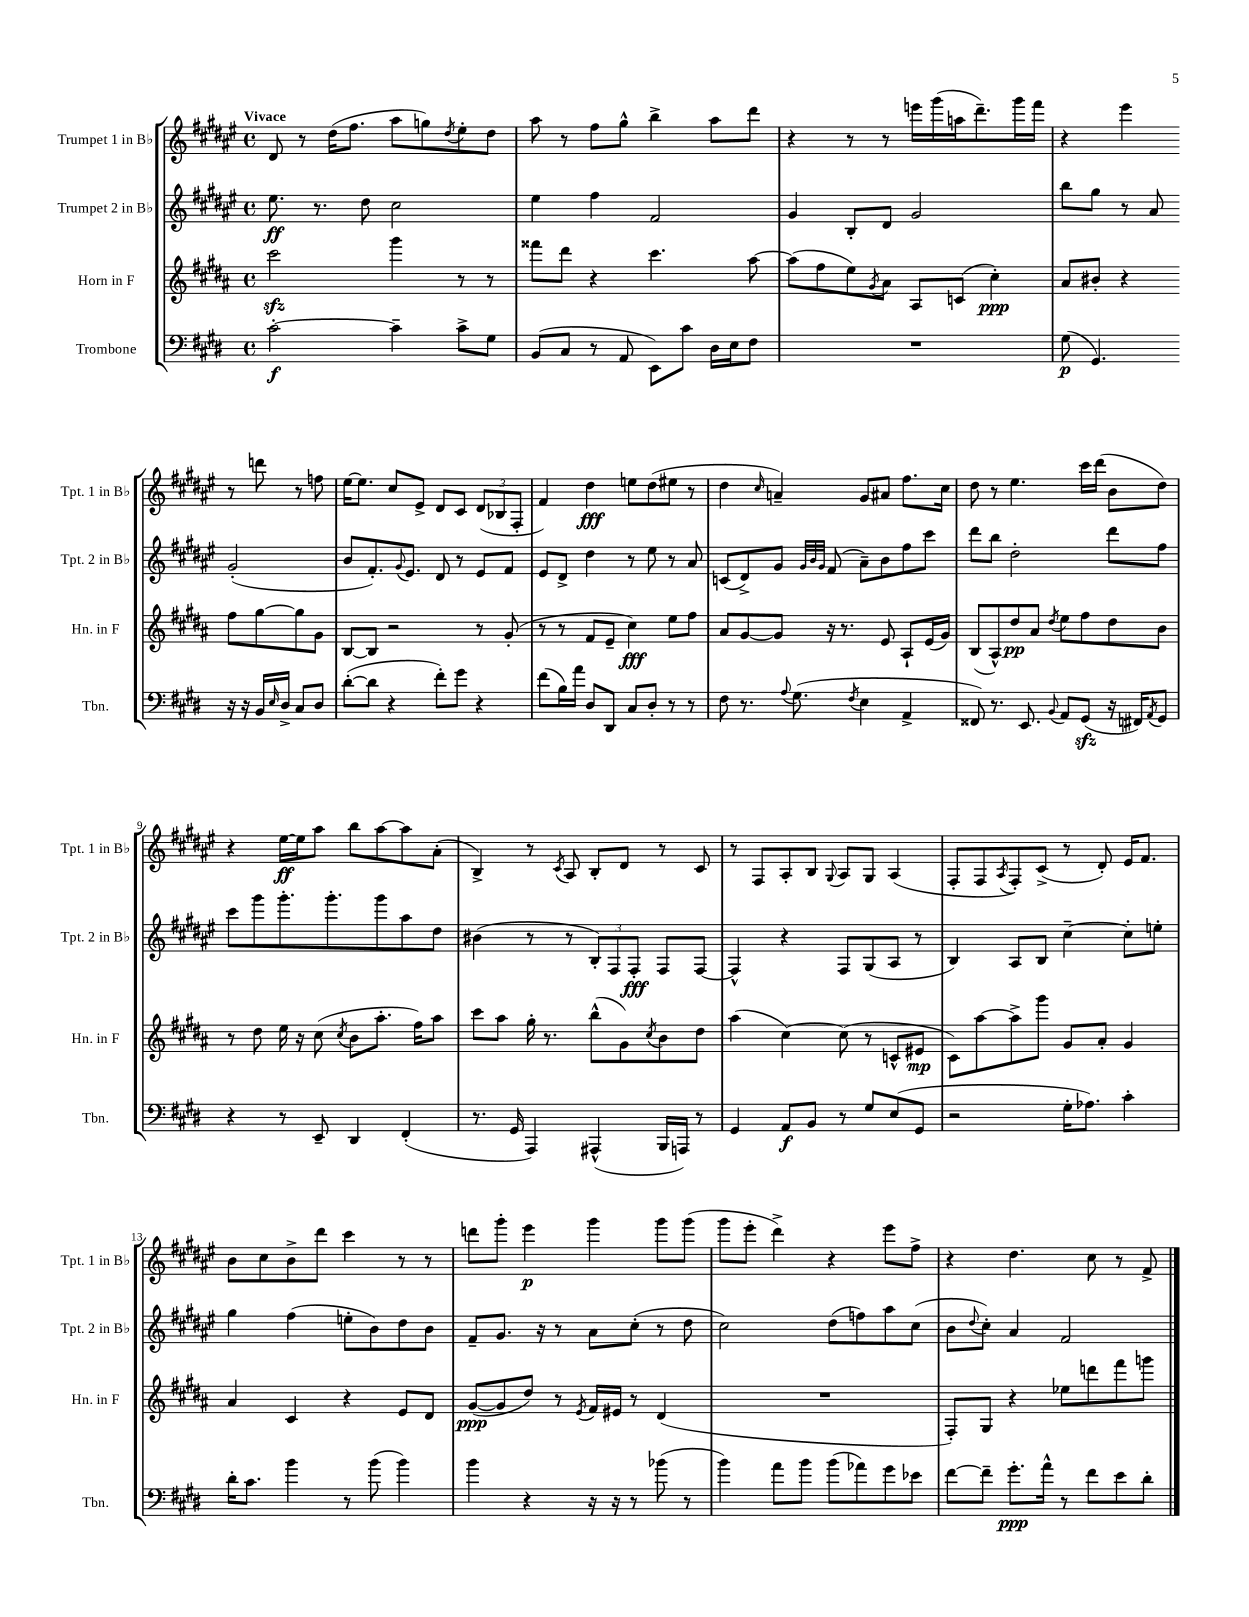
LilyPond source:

<<
\new StaffGroup <<
\new Staff = "s0" \with { instrumentName = "Trumpet 1 in Bb" shortInstrumentName = "Tpt. 1 in Bb" } {
    \clef treble \key fis \major \defaultTimeSignature \time 4/4 \tempo "Vivace"
    dis'8 r8 dis''16( fis''8. ais''8 g''8) \acciaccatura { dis''8 } eis''8-. dis''8 |
    ais''8 r8 fis''8 gis''8-^ b''4-> ais''8 dis'''8 |
    r4 r8 r8 e'''16 gis'''16( a''16 dis'''8.--) gis'''16 fis'''16 |
    r4 eis'''4 r8 d'''8 r8 f''8 |
    eis''16~ eis''8. cis''8 eis'8-> dis'8 cis'8 \tuplet 3/2 { dis'8( bes8 fis8-. } |
    fis'4) dis''4\fff e''8 dis''8( eis''8 r8 |
    dis''4 \grace { cis''16 } a'4--) gis'8 ais'8 fis''8. cis''16 |
    dis''8 r8 eis''4. cis'''16 dis'''16( b'8 dis''8) |
    r4 eis''16~\ff eis''16 ais''8 b''8 ais''8~ ais''8 ais'8-.( |
    b4->) r8 \acciaccatura { cis'8 } ais8 b8-. dis'8 r8 cis'8 |
    r8 fis8 ais8-. b8 \appoggiatura { gis8 } ais8 gis8 ais4( |
    fis8-. fis8 \acciaccatura { ais8 } fis8-.) cis'8->( r8 dis'8-.) eis'16 fis'8. |
    b'8 cis''8 b'8-> dis'''8 cis'''4 r8 r8 |
    d'''8 gis'''8-. eis'''4\p gis'''4 gis'''8 gis'''8( |
    gis'''8 eis'''8-. dis'''4->) r4 eis'''8 fis''8-> |
    r4 dis''4. cis''8 r8 fis'8-> \bar "|." |
}
\new Staff = "s1" \with { instrumentName = "Trumpet 2 in Bb" shortInstrumentName = "Tpt. 2 in Bb" } {
    \clef treble \key fis \major \defaultTimeSignature \time 4/4
    eis''8.\ff r8. dis''8 cis''2 |
    eis''4 fis''4 fis'2 |
    gis'4 b8-. dis'8 gis'2 |
    b''8 gis''8 r8 ais'8 gis'2-.( |
    b'8 fis'8.-.) \appoggiatura { gis'8 } eis'8. dis'8 r8 eis'8 fis'8 |
    eis'8 dis'8-> dis''4 r8 eis''8 r8 ais'8 |
    c'8( dis'8->) gis'8 \grace { gis'32 b'32 gis'32 } fis'8( ais'8--) b'8 fis''8 cis'''8 |
    dis'''8 b''8 dis''2-. dis'''8 fis''8 |
    cis'''8 gis'''8 gis'''8.-. gis'''8.-. gis'''8 ais''8 dis''8 |
    bis'4( r8 r8 \tuplet 3/2 { b8-.) fis8 fis8-.\fff } fis8 fis8~ |
    fis4-^ r4 fis8 gis8( ais8 r8 |
    b4) ais8 b8 cis''4~-- cis''8-. e''8-. |
    gis''4 fis''4( e''8-. b'8) dis''8 b'8 |
    fis'8-- gis'8. r16 r8 ais'8 cis''8-.( r8 dis''8 |
    cis''2) dis''8( f''8) ais''8 cis''8( |
    b'8 \appoggiatura { dis''8 } cis''8-.) ais'4 fis'2 \bar "|." |
}
\new Staff = "s2" \with { instrumentName = "Horn in F" shortInstrumentName = "Hn. in F" } {
    \clef treble \key b \major \defaultTimeSignature \time 4/4
    cis'''2\sfz gis'''4 r8 r8 |
    fisis'''8 dis'''8 r4 cis'''4. ais''8~ |
    ais''8( fis''8 e''8) \acciaccatura { gis'8 } ais'8 ais8 c'8( cis''4-.\ppp) |
    ais'8 bis'8-. r4 fis''8 gis''8~ gis''8 gis'8 |
    b8~ b8 r2 r8 gis'8-.( |
    r8 r8 fis'8 e'8-- cis''4\fff) e''8 fis''8 |
    ais'8 gis'8~ gis'8 r16 r8. e'8 ais8-! e'16( gis'16) |
    b8( ais8-^) dis''8\pp ais'8 \acciaccatura { dis''8 } e''8 fis''8 dis''8 b'8 |
    r8 dis''8 e''16 r16 cis''8( \acciaccatura { cis''8 } b'8 ais''8.-. fis''16) ais''8 |
    cis'''8 ais''8 gis''16-. r8. b''8-^( gis'8) \acciaccatura { cis''8 } b'8 dis''8 |
    ais''4( cis''4~) cis''8( r8 c'8-^ eis'8\mp |
    cis'8) ais''8~ ais''8-> gis'''8 gis'8 ais'8-. gis'4 |
    ais'4 cis'4 r4 e'8 dis'8 |
    gis'8~\ppp( gis'8 dis''8) r8 \acciaccatura { e'8 } fis'16 eis'16 r8 dis'4( |
    R1 |
    fis8-.) gis8 r4 ees''8 d'''8 fis'''8 g'''8 \bar "|." |
}
\new Staff = "s3" \with { instrumentName = "Trombone" shortInstrumentName = "Tbn." } {
    \clef bass \key e \major \defaultTimeSignature \time 4/4
    cis'2~-.\f cis'4-- cis'8-> gis8 |
    b,8( cis8 r8 a,8 e,8) cis'8 dis16 e16 fis8 |
    R1 |
    gis8\p( gis,4.) r16 r16 b,16 \grace { e16 } dis16-> cis8 dis8 |
    dis'8~-.( dis'8 r4 fis'8-.) gis'8 r4 |
    fis'8( b16) a'16 dis8 dis,8 cis8 dis8-. r8 r8 |
    fis8 r8. \appoggiatura { a8 } gis8.( \acciaccatura { fis8 } e4 a,4-> |
    fisis,8) r8. e,8. \appoggiatura { b,8 } a,8 gis,8\sfz( r16 fis,16) \acciaccatura { a,8 } gis,8 |
    r4 r8 e,8-- dis,4 fis,4-.( |
    r8. gis,16 a,,4) ais,,4-^( b,,16 a,,16) r8 |
    gis,4 a,8\f b,8 r8 gis8 e8( gis,8 |
    r2 gis16-. aes8.) cis'4-. |
    dis'16-. cis'8. b'4 r8 b'8( b'4) |
    b'4 r4 r16 r16 r8 bes'8( r8 |
    b'4) a'8 b'8 b'8( aes'8) gis'8 ees'8 |
    fis'8~ fis'8-- gis'8.-.\ppp a'16-^ r8 fis'8 e'8 dis'8-. \bar "|." |
}
>>
>>
